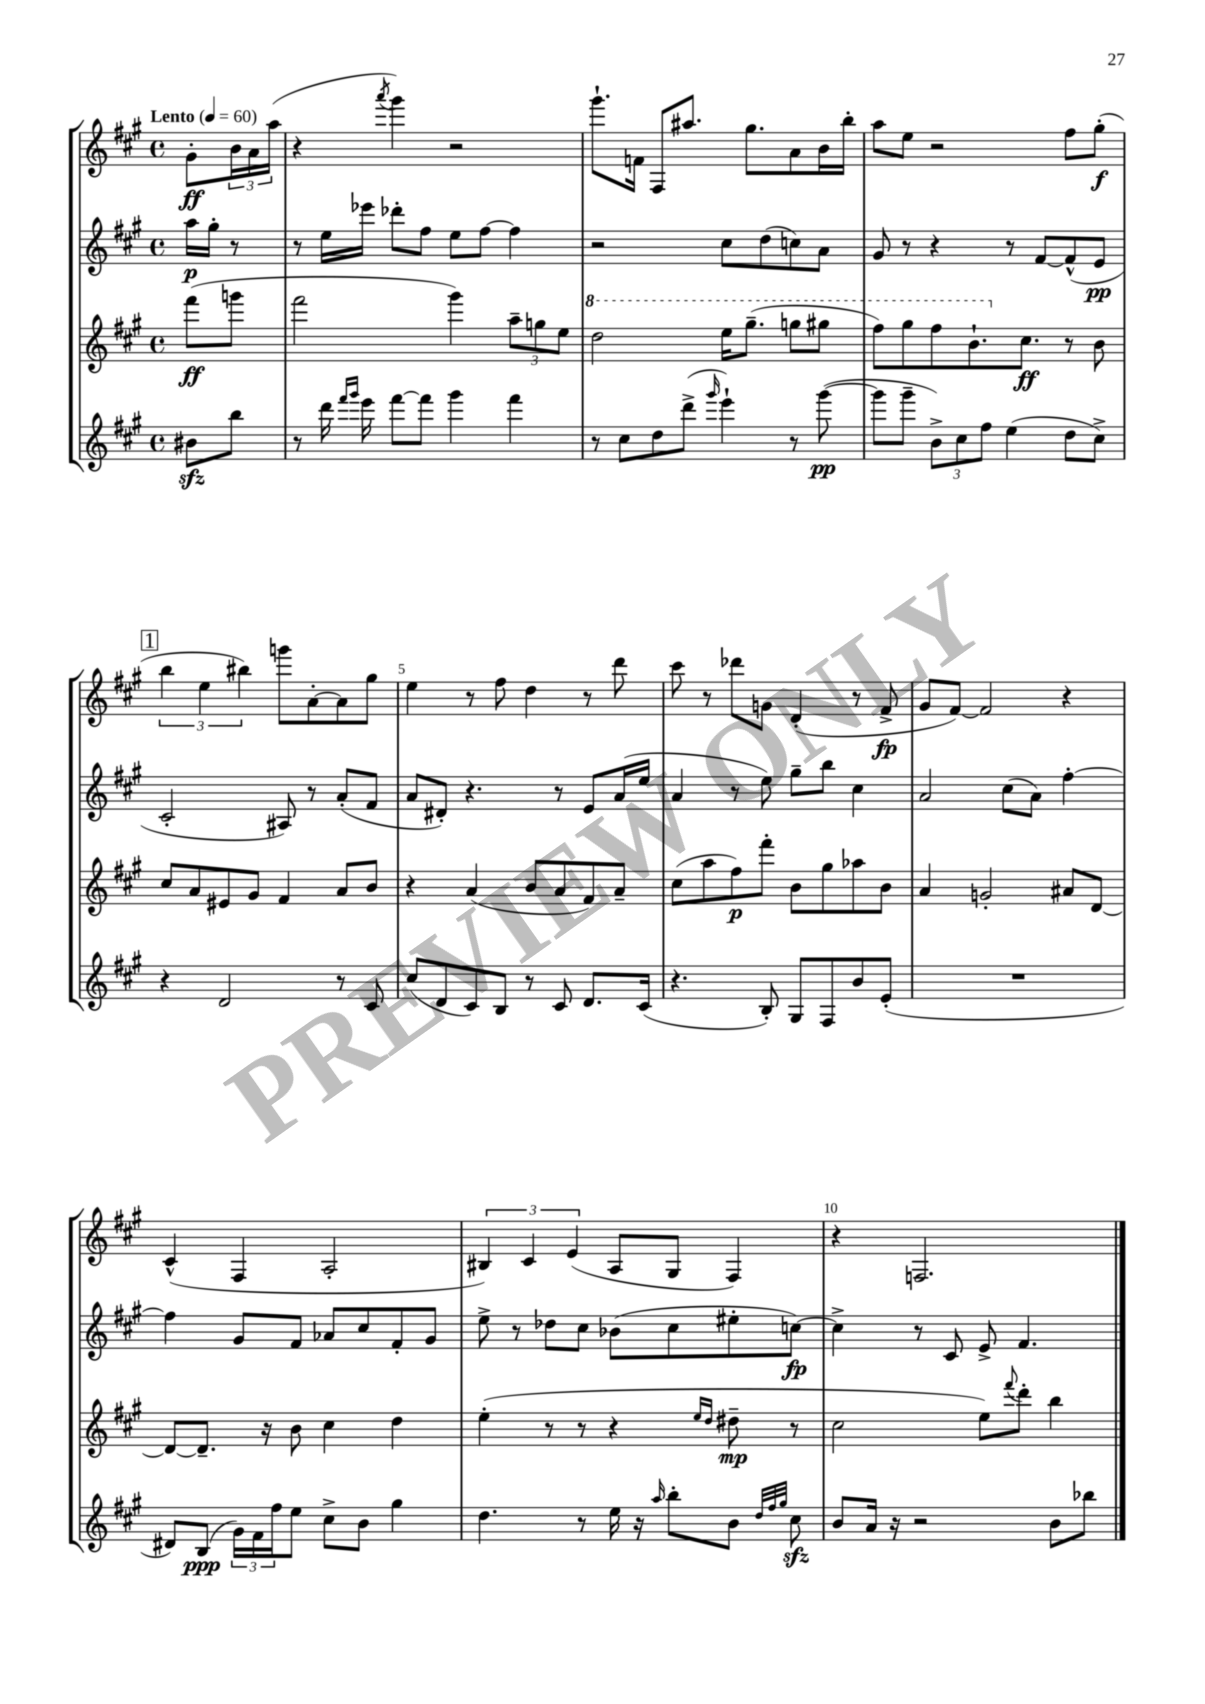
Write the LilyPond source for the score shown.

<<
\new StaffGroup <<
\new Staff = "s0" {
    \clef treble \key a \major \defaultTimeSignature \time 4/4 \partial 4 \tempo "Lento" 4 = 60
    gis'8-.\ff \tuplet 3/2 { b'16 a'16 a''16( } |
    r4 \acciaccatura { a'''8 } gis'''4) r2 |
    gis'''8.-! f'16 fis8 ais''8. gis''8. a'8 b'16 b''16-. |
    a''8 e''8 r2 fis''8 gis''8-.\f( |
    \mark \markup { \box "1" } \tuplet 3/2 { b''4 e''4 bis''4) } g'''8 a'8~-. a'8 gis''8 |
    e''4 r8 fis''8 d''4 r8 d'''8 |
    cis'''8 r8 des'''8 g'8 d'4-.( r8 fis'8->\fp |
    gis'8 fis'8~) fis'2 r4 |
    cis'4-^( fis4 a2-. |
    \tuplet 3/2 { bis4) cis'4 e'4( } a8 gis8 fis4) |
    r4 f2. \bar "|." |
}
\new Staff = "s1" {
    \clef treble \key a \major \defaultTimeSignature \time 4/4 \partial 4
    a''16\p gis''16-. r8 |
    r8 e''16 ees'''16 des'''8-. fis''8 e''8 fis''8~ fis''4 |
    r2 cis''8 d''8( c''8) a'8 |
    gis'8 r8 r4 r8 fis'8~ fis'8-^( e'8\pp |
    \mark \markup { \box "1" } cis'2-. ais8) r8 a'8-.( fis'8 |
    a'8 dis'8-.) r4. r8 e'8 a'16( e''16 |
    a'4 r8 e''8) gis''8-- b''8 cis''4 |
    a'2 cis''8( a'8) fis''4~-. |
    fis''4 gis'8 fis'8 aes'8 cis''8 fis'8-. gis'8 |
    e''8-> r8 des''8 cis''8 bes'8( cis''8 eis''8-. c''8~\fp) |
    c''4-> r8 cis'8 e'8-> fis'4. \bar "|." |
}
\new Staff = "s2" {
    \clef treble \key a \major \defaultTimeSignature \time 4/4 \partial 4
    fis'''8\ff( g'''8 |
    fis'''2 gis'''4) \tuplet 3/2 { a''8-- g''8 e''8 } |
    \ottava #1 d'''2 e'''16 gis'''8.--( g'''8 gis'''8 |
    fis'''8) gis'''8 fis'''8 b''8.-! \ottava #0 cis''8.\ff r8 b'8 |
    \mark \markup { \box "1" } cis''8 a'8 eis'8 gis'8 fis'4 a'8 b'8 |
    r4 a'4( b'8 a'8 fis'8) a'8-- |
    cis''8( a''8 fis''8\p) fis'''8-. b'8 gis''8 aes''8 b'8 |
    a'4 g'2-. ais'8 d'8~ |
    d'8~ d'8.-- r16 b'8 cis''4 d''4 |
    e''4-.( r8 r8 r4 \grace { e''16 d''16 } dis''8--\mp r8 |
    cis''2 e''8) \appoggiatura { fis'''8 } d'''8-. b''4 \bar "|." |
}
\new Staff = "s3" {
    \clef treble \key a \major \defaultTimeSignature \time 4/4 \partial 4
    bis'8\sfz b''8 |
    r8 d'''16 \grace { fis'''16 gis'''16 } e'''16 fis'''8~ fis'''8 gis'''4 fis'''4 |
    r8 cis''8 d''8 d'''8->( \grace { gis'''16 } e'''4-!) r8 gis'''8~\pp( |
    gis'''8 gis'''8-- \tuplet 3/2 { b'8->) cis''8 fis''8 } e''4( d''8 cis''8->) |
    \mark \markup { \box "1" } r4 d'2 r8 cis'8 |
    cis''8( d'8 cis'8) b8 r8 cis'8 d'8. cis'16( |
    r4. b8-.) gis8 fis8 b'8 e'8-.( |
    R1 |
    dis'8) b8\ppp( \tuplet 3/2 { gis'16) fis'16 fis''16 } e''8 cis''8-> b'8 gis''4 |
    d''4. r8 e''16 r16 \grace { a''16 } b''8-. b'8 \grace { d''32 fis''32 gis''32 } cis''8\sfz |
    b'8 a'16 r16 r2 b'8 bes''8 \bar "|." |
}
>>
>>
\layout { \context { \Score \override BarNumber.break-visibility = ##(#f #t #t) barNumberVisibility = #(every-nth-bar-number-visible 5) } }
